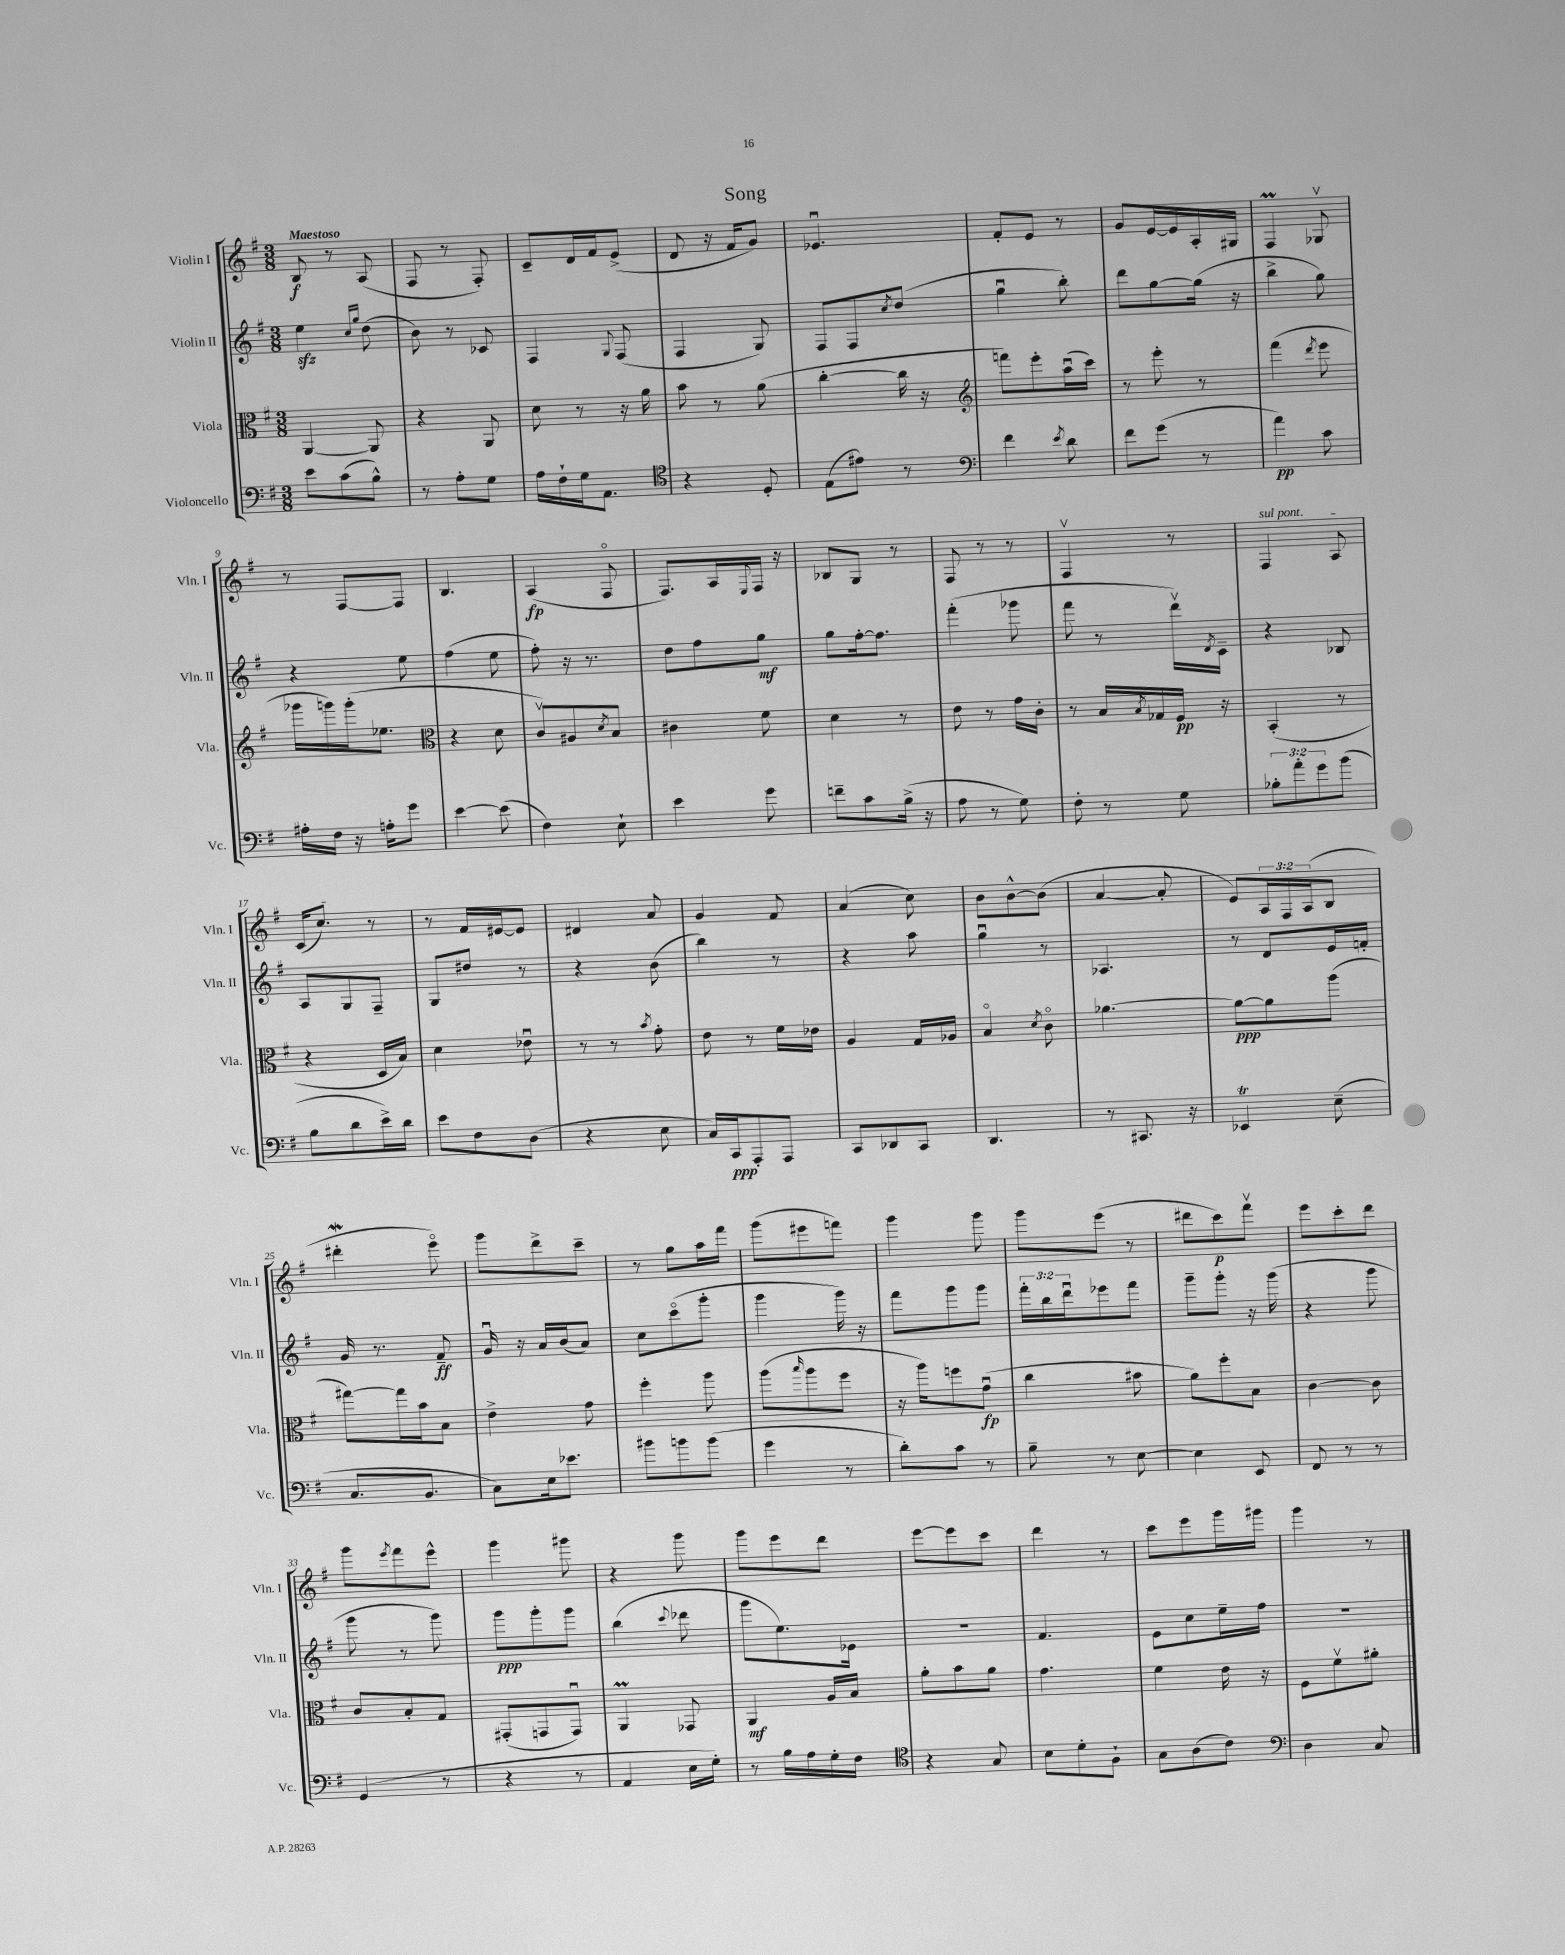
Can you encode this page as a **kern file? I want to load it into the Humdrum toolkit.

**kern	**kern	**kern	**kern
*staff4	*staff3	*staff2	*staff1
*clefF4	*clefC3	*clefG2	*clefG2
*k[f#]	*k[f#]	*k[f#]	*k[f#]
*M3/8	*M3/8	*M3/8	*M3/8
8e	[4AA	4ee	8B
(8c	.	.	8r
.	.	16qqcc	.
.	.	16qqgg	.
8B^^)	8AA]	(8dd	(8A
=	=	=	=
8r	4r	8b)	8F#
8A'	.	8r	8r
8G	8AA	8c-	8F#')
=	=	=	=
16A	8d	4F#	8c~
16F#`	.	.	.
16G	8r	.	16d
8.AA	.	.	16f#
.	.	8qqG	.
.	16r	(8F#	(8e^
.	16a	.	.
=	=	=	=
*clefC4	*	*	*
4r	8b	4F#	8d
.	8r	.	16r
.	.	.	16f#
8D'	(8a	8G)	8g)
=	=	=	=
(8E	[4cc'	8F#	4.e-u
8e#)	.	8F#	.
.	.	8qcc	.
8r	16cc]	(8dd	.
.	16r	.	.
=	=	=	=
*clefF4	*clefG2	*	*
4f#	8fff)	4ggu	8f#'
.	8eee'	.	8e
8qe	.	.	.
8d	(16aau	8bb')	8r
.	16ccc)	.	.
=	=	=	=
8f#	8r	8ddd	8g
(8g	8eee'	[8gg	[16e
.	.	.	16e]
8r	8r	(16gg]	16A'
.	.	16r	16G#
=	=	=	=
4a)	(4fff#	4bb^	4F#
.	8qddd	.	.
8c	8eee	8gg)	8G-v
=	=	=	=
16A#'	16ggg-	4r	8r
16F#	16ggg)	.	.
16r	(16ggg'	.	[8F#
16A'	8.ee-	.	.
8g	.	8ee	8F#]
=	=	=	=
*	*clefC3	*	*
[4e	4r	(4ff#	4.B
(8e]	8d	8ee	.
=	=	=	=
4F#)	8cv)	8ff#')	(4A
.	8A#	16r	.
.	.	8.r	.
.	8qd	.	.
8E`	8B	.	8F#o
=	=	=	=
4e	4c#	8dd	8.F#)
.	.	8ff#	.
.	.	.	16A
.	.	.	8qqE
8g	8f#	8gg	16F#
.	.	.	16r
=	=	=	=
8f~	4d	8gg	8B-
8c	.	[16ff#'	8G
.	.	8.ff#]	.
(16B^	8r	.	8r
16r	.	.	.
=	=	=	=
8A	8e	(4fff#'	8F#
8r	8r	.	8r
8G)	16g	8ggg-	8r
.	16c'	.	.
=	=	=	=
8F#'	8r	8fff#	4F#v
8r	16B	8r	.
.	8qB	.	.
.	16G-	.	.
8G	16F#	16dddv)	8r
.	.	8qd	.
.	16r	16c~	.
=	=	=	=
12B-'	(4BB'	4r	4F#
12a'	.	.	.
12g	.	.	.
(8b	8r	8B-	8A
=	=	=	=
8B	4r	8A	(16c
.	.	.	8.cc)
8d	.	8G	.
16e^)	16D	8F#~	8r
16d	16B)	.	.
=	=	=	=
8e	4d	8G	8r
8F#	.	8dd#	16f#
.	.	.	[16e#
(8D	8e-u	8r	8e#]
=	=	=	=
4r	8r	4r	4d#
.	8r	.	.
.	8qb	.	.
8E	8g'	(8b	8a
=	=	=	=
16C)	8e	4bb)	4g
16CC	.	.	.
8AAA'	8r	.	.
8AAA	16f#	8r	8f#
.	16e-	.	.
=	=	=	=
8CC	4A	4r	(4a
8DD-	.	.	.
8CC	16G	8aa	8cc)
.	16A-	.	.
=	=	=	=
4.DD	4Bo	4ggu	8b
.	.	.	[8b^^
.	8qd	.	.
.	8co	8r	(8b]
=	=	=	=
8r	[4.a-	4.A-	[4a
8.CC#	.	.	.
.	.	.	8a']
16r	.	.	.
=	=	=	=
4EE-	8a-_	8r	8e)
.	8a-]	8d	24A
.	.	.	24F#
.	.	.	(24A
(8E~	(8aa	16e	8B
.	.	16f'	.
=	=	=	=
8.C	[8gg#)	16g	4ddd#'
.	.	8.r	.
.	16gg#]	.	.
8.BB	16b	.	.
.	8B	8f#~	8eeeo)
=	=	=	=
8C)	4e^	16gu	8ggg
.	.	16r	.
16E	.	16a	8ddd^
8.e-	.	(16b	.
.	8g	8a)	8ccc~
=	=	=	=
8b#	4ff#'	8cc	8r
8b	.	(8ccco	8gg
(8b	8aa	8ggg'	16aa
.	.	.	16fff#
=	=	=	=
4g	(8aa	4ggg	(8ggg
.	16qqbb	.	.
.	8aa	.	8eee#
8r	8ff#	16ggg)	8fff)
.	.	16r	.
=	=	=	=
8d')	16r	8fff#	4ggg
.	16aa)	.	.
8c	8ff	8ggg	.
8r	(8gu	8ggg	8ggg
=	=	=	=
8B~	4cc	24fff#'	8ggg
.	.	24bb	.
.	.	24dddu	.
8r	.	8eee-	(8eee
[8E	8b#	8fff#	8r
=	=	=	=
4E]	8a)	8ggg~	8ddd#
.	8ff#'	8ggg'	8ccc)
8EE	8B	16r	8fff#v
.	.	(16ggg	.
=	=	=	=
8FF#	[4c	4r	8eee
8r	.	.	8ccc'
8r	8c]	8ggg	8ddd
=	=	=	=
(4GG	8c	8ggg	8ggg
.	.	.	8qeee
.	8B'	8r	8fff#
8r	8G	8ggg)	8eee^^
=	=	=	=
4r	(8GG#'	8ggg	4ggg
.	8GG	8ggg'	.
8r	8GGu)	8ggg	8ggg#
=	=	=	=
4AA	4AA	(4bb	4r
.	.	8qqccc	.
16E	8GG-	8ddd-	8ggg
16G')	.	.	.
=	=	=	=
8r	4AA	8ggg	8ggg
16B	.	8.ee)	8eee
16A	.	.	.
16G'	16A	.	8ddd
16F#	16B	16e-	.
=	=	=	=
*clefC4	*	*	*
4r	8a'	4.r	[8eee
.	8b	.	8eee]
8G	8a	.	8ccc
=	=	=	=
8B	4.g	4.f#	4ddd
8d'	.	.	.
8F#`	.	.	8r
=	=	=	=
8G	4f#	8e	8ccc
(8A	.	8cc	8eee
8c)	16e	16ee~	16ggg
.	16r	16ff#	16ggg#
=	=	=	=
*clefF4	*	*	*
4D	8F#	4.r	4ggg
.	8f#v	.	.
8C	8a#'	.	8r
==	==	==	==
*-	*-	*-	*-
